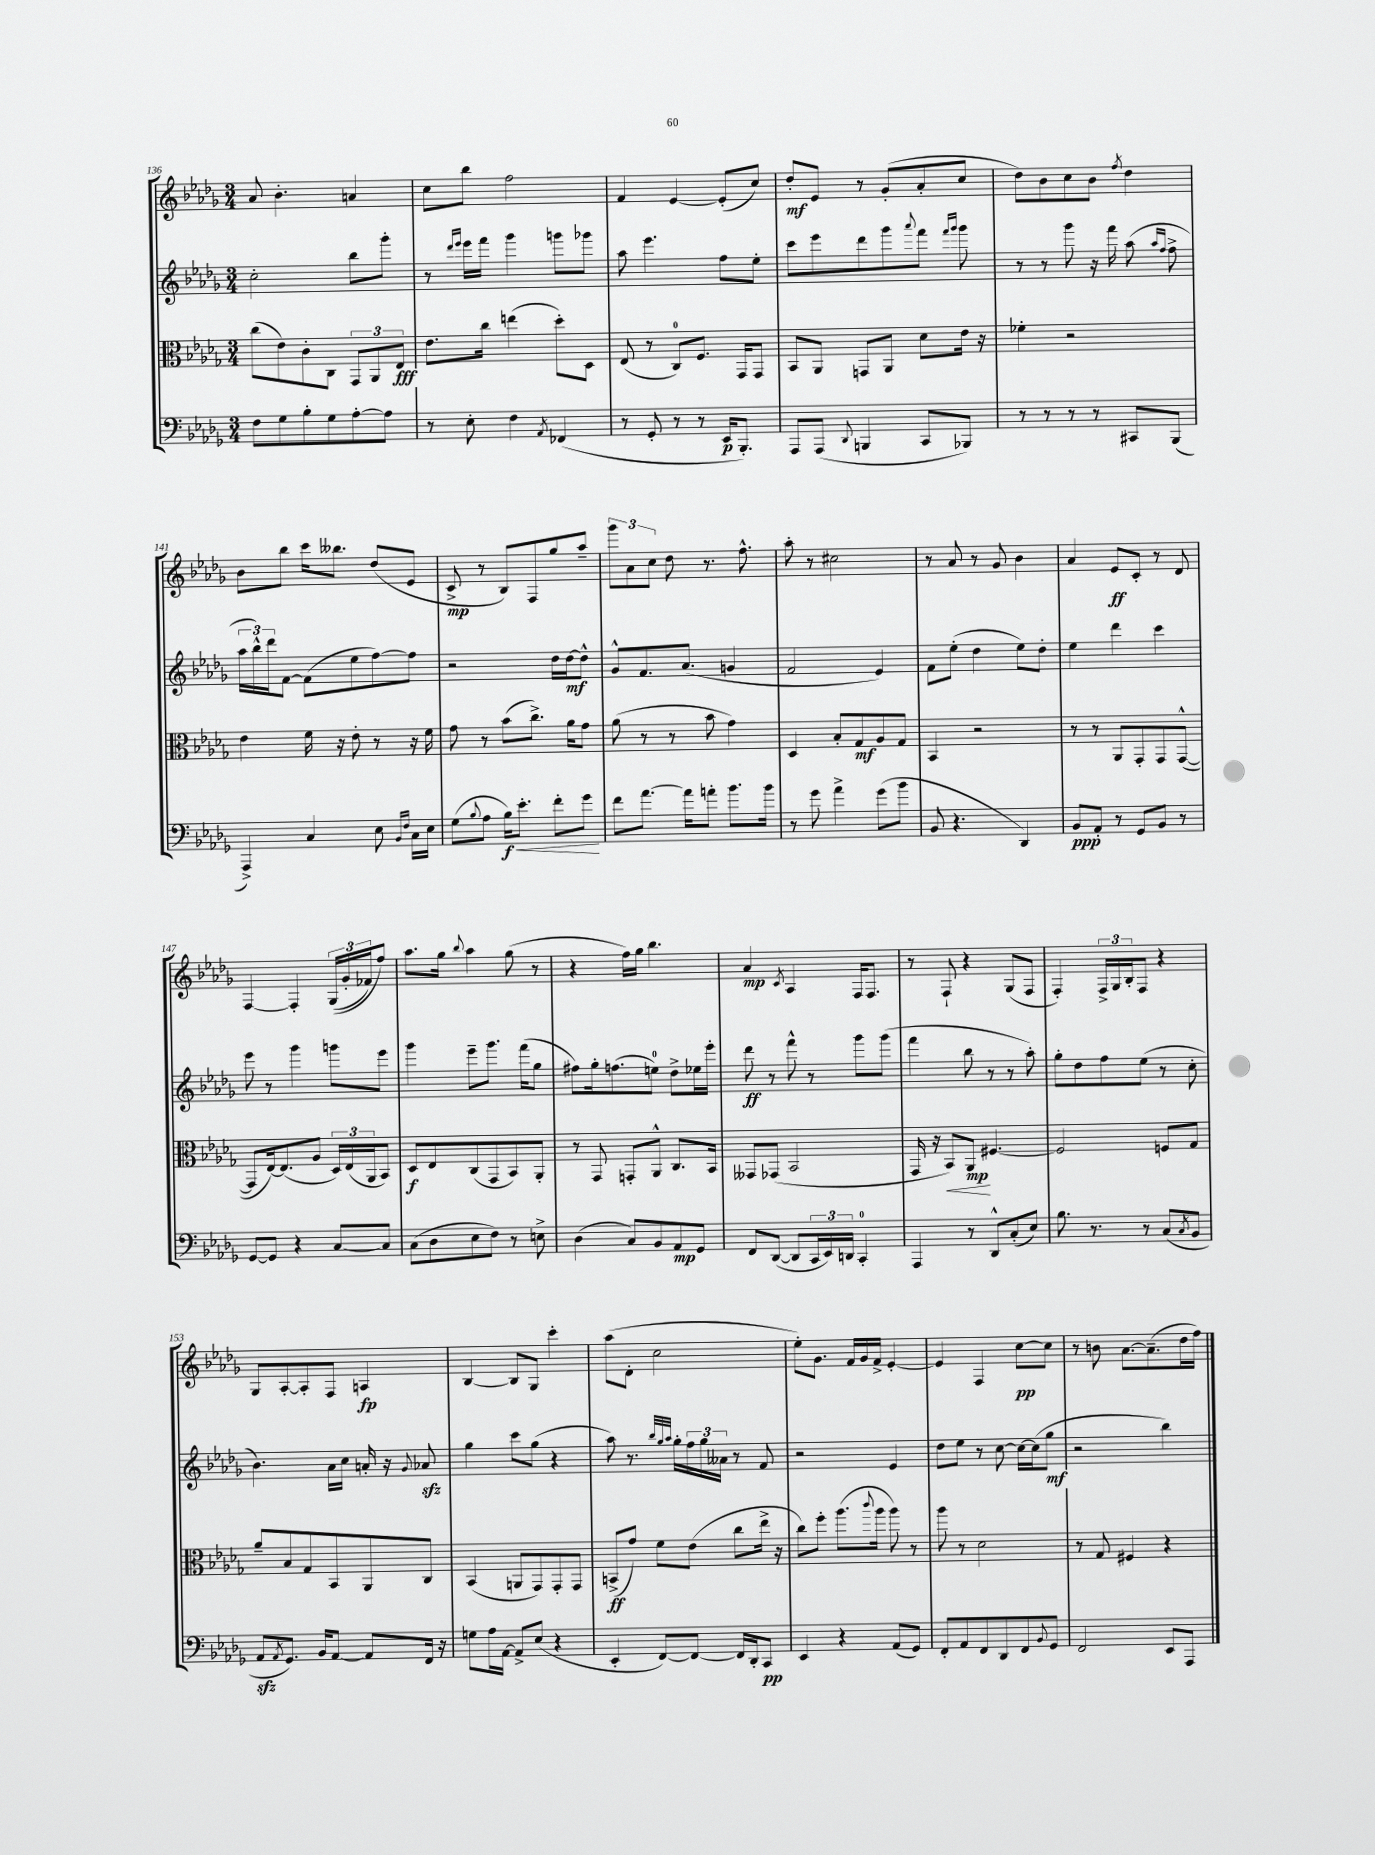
<<
\new StaffGroup <<
\new Staff = "s0" {
    \clef treble \key des \major \numericTimeSignature \time 3/4
    aes'8 bes'4.-. a'4 |
    c''8 bes''8 f''2 |
    f'4 ees'4~ ees'8-.( c''8) |
    des''8-.\mf ees'8 r8 ges'8-.( aes'8-. c''8 |
    des''8) bes'8 c''8 bes'8 \acciaccatura { f''8 } des''4 |
    bes'8 bes''8 c'''16 beses''8. des''8( ees'8 |
    c'8->\mp r8 bes8) f8 ges''8 aes''8-- |
    \tuplet 3/2 { ges'''8 aes'8 c''8 } des''8 r8. f''8.-^ |
    aes''8-. r8 cis''2 |
    r8 aes'8 r8 ges'8 bes'4 |
    aes'4 ees'8\ff c'8-. r8 des'8 |
    f4~ f4-. \tuplet 3/2 { ges16(\( ges'16-. fes'16) } f''8\) |
    aes''8. ges''16 \appoggiatura { bes''8 } aes''4 ges''8( r8 |
    r4 f''16) ges''16 bes''4. |
    aes'4\mp \acciaccatura { c'8 } aes4 f16 f8. |
    r8 f8-! r4 ges8( f8 |
    f4-.) \tuplet 3/2 { f16-> ges16 bes16-. } f8 r4 |
    ges8 aes8~-. aes8-. f8 a4\fp |
    bes4~ bes8 ges8 c'''4-. |
    aes''8( des'8-. c''2 |
    ees''8-.) ges'8. f'16 ges'16 f'16-> ees'4~-. |
    ees'4 f4 c''8~\pp c''8 |
    r8 b'8 aes'8.~ aes'8.--( des''16 f''16) \bar "|." |
}
\new Staff = "s1" {
    \clef treble \key des \major \numericTimeSignature \time 3/4
    c''2-. bes''8 ges'''8-. |
    r8 \grace { des'''16 ees'''16 } ees'''16 f'''16 ges'''4 g'''8 ges'''8 |
    aes''8 ees'''4. f''8 ees''8-. |
    c'''8 ees'''8 des'''8 ges'''8 \appoggiatura { aes'''8 } f'''8 \grace { f'''16 ges'''16 } ges'''8 |
    r8 r8 ges'''8 r16 f'''16 aes''8( \grace { aes''16 f''16 } f''8-> |
    \tuplet 3/2 { aes''16 bes''16-^) des'''16 } f'8~ f'8( ees''8 f''8~) f''8 |
    r2 des''16 des''16~\mf des''8-^ |
    ges'8-^ f'8. aes'8.( g'4 |
    f'2 ees'4) |
    f'8 ees''8-.( des''4 ees''8) des''8-. |
    ees''4 des'''4 c'''4 |
    ees'''8 r8 ges'''4 g'''8 ees'''8 |
    ges'''4 ees'''8-- ges'''8. f'''16( ges''8 |
    fis''8) ges''16-. f''8.( e''8-0) des''8-> ees''16 ees'''16-. |
    des'''8\ff r8 f'''8-^ r8 ges'''8 ges'''8( |
    f'''4 bes''8 r8 r8 aes''8-.) |
    ges''8-. des''8 f''8 ees''8( r8 c''8-. |
    bes'4.) aes'16 c''16 a'16-. r16 \appoggiatura { ges'8 } aes'8\sfz |
    ges''4 c'''8 ges''8( r4 |
    aes''8) r8. \grace { bes''32 ges''32 aes''32 } ges''16-. \tuplet 3/2 { f''16 ges''16 aeses'16 } r8 f'8 |
    r2 ees'4 |
    des''8 ees''8 r8 c''8~ c''16~ c''16( ges''8\mf |
    r2 bes''4) \bar "|." |
}
\new Staff = "s2" {
    \clef alto \key des \major \numericTimeSignature \time 3/4
    c''8( ees'8) c'8-. c8 \tuplet 3/2 { ges,8 aes,8 ees8\fff } |
    ees'8. c''16 e''4( des''8-.) des8 |
    ees8( r8 c8-0) f8. ges,16 ges,8 |
    bes,8 aes,8 g,8 aes,8 des'8 ees'16 r16 |
    fes'4-. r2 |
    ees'4 f'16 r16 ees'8-. r8 r16 f'16 |
    ges'8 r8 bes'8( c''8.->) aes'16 ges'8 |
    aes'8( r8 r8 bes'8 ges'4) |
    des4 bes8-. ges8\mf aes8 ges8 |
    bes,4 r2 |
    r8 r8 aes,8 ges,8-. ges,8 ges,8~-^( |
    ges,8 ees16~) ees8.( aes8 \tuplet 3/2 { des16) ees16( aes,16 } bes,8) |
    des8\f ees8 c8( ges,8 bes,8) aes,8-. |
    r8 ges,8 g,8-. aes,8-^ c8. bes,16 |
    geses,8 ges,8( bes,2 |
    ges,16 r16 bes,8\<) aes,8\mp\! fis4.~ |
    fis2 f8 ges8 |
    aes'8-- bes8 ges8 bes,8 aes,8 c8 |
    bes,4( a,8 ges,8) ges,8-. ges,8 |
    b,8->\ff( ges'8) f'8 ees'8( c''8 ees''16-> r16 |
    c''8) f''8-. aes''8.( \appoggiatura { c'''8 } aes''16 aes''8) r8 |
    aes''8 r8 des'2 |
    r8 ges8 fis4 r4 \bar "|." |
}
\new Staff = "s3" {
    \clef bass \key des \major \numericTimeSignature \time 3/4
    f8 ges8 bes8-. ges8 aes8~-. aes8 |
    r8 ees8-. f4 \acciaccatura { aes,8 } fes,4( |
    r8 ges,8-. r8 r8 ees,16\p bes,,8.-.) |
    aes,,8 aes,,8( \appoggiatura { des,8 } b,,4 c,8 bes,,8) |
    r8 r8 r8 r8 cis,8 bes,,8( |
    aes,,4->) c4 ees8 \grace { bes,16 f16 } c16 ees16 |
    ges8( \appoggiatura { bes8 } aes8 bes16\f\<) ees'8.-. f'8-. ges'8\! |
    f'8 aes'8.~ aes'16 a'8-. bes'8. bes'16 |
    r8 ges'8 aes'4-> ges'8( bes'8 |
    bes,8 r4. des,4) |
    bes,8\ppp aes,8-. r8 ges,8 bes,8 r8 |
    ges,8~ ges,8 r4 c8~ c8 |
    c8( des8 ees8 f8) r8 e8-> |
    des4( c8) bes,8 aes,8\mp ges,8 |
    f,8 des,8~( des,8 \tuplet 3/2 { c,16 ees,16) d,16 } c,4-0-. |
    aes,,4 r8 des,8-^ c8-.( ees8) |
    bes8. r8. r8 c8( \acciaccatura { c8 } bes,8 |
    aes,8\sfz \acciaccatura { aes,8 } ges,8.) bes,16 aes,8~ aes,8 f,16 r16 |
    g8 aes16 aes,16~ aes,8-> ees8( r4 |
    ees,4-. f,8~) f,8~ f,16 des,16-. c,8\pp |
    ees,4 r4 aes,8( ges,8) |
    f,8-. aes,8 f,8 des,8 f,8 \appoggiatura { bes,8 } ges,8 |
    f,2 ees,8 aes,,8 \bar "|." |
}
>>
>>
\layout { \context { \Score currentBarNumber = #136 } }
